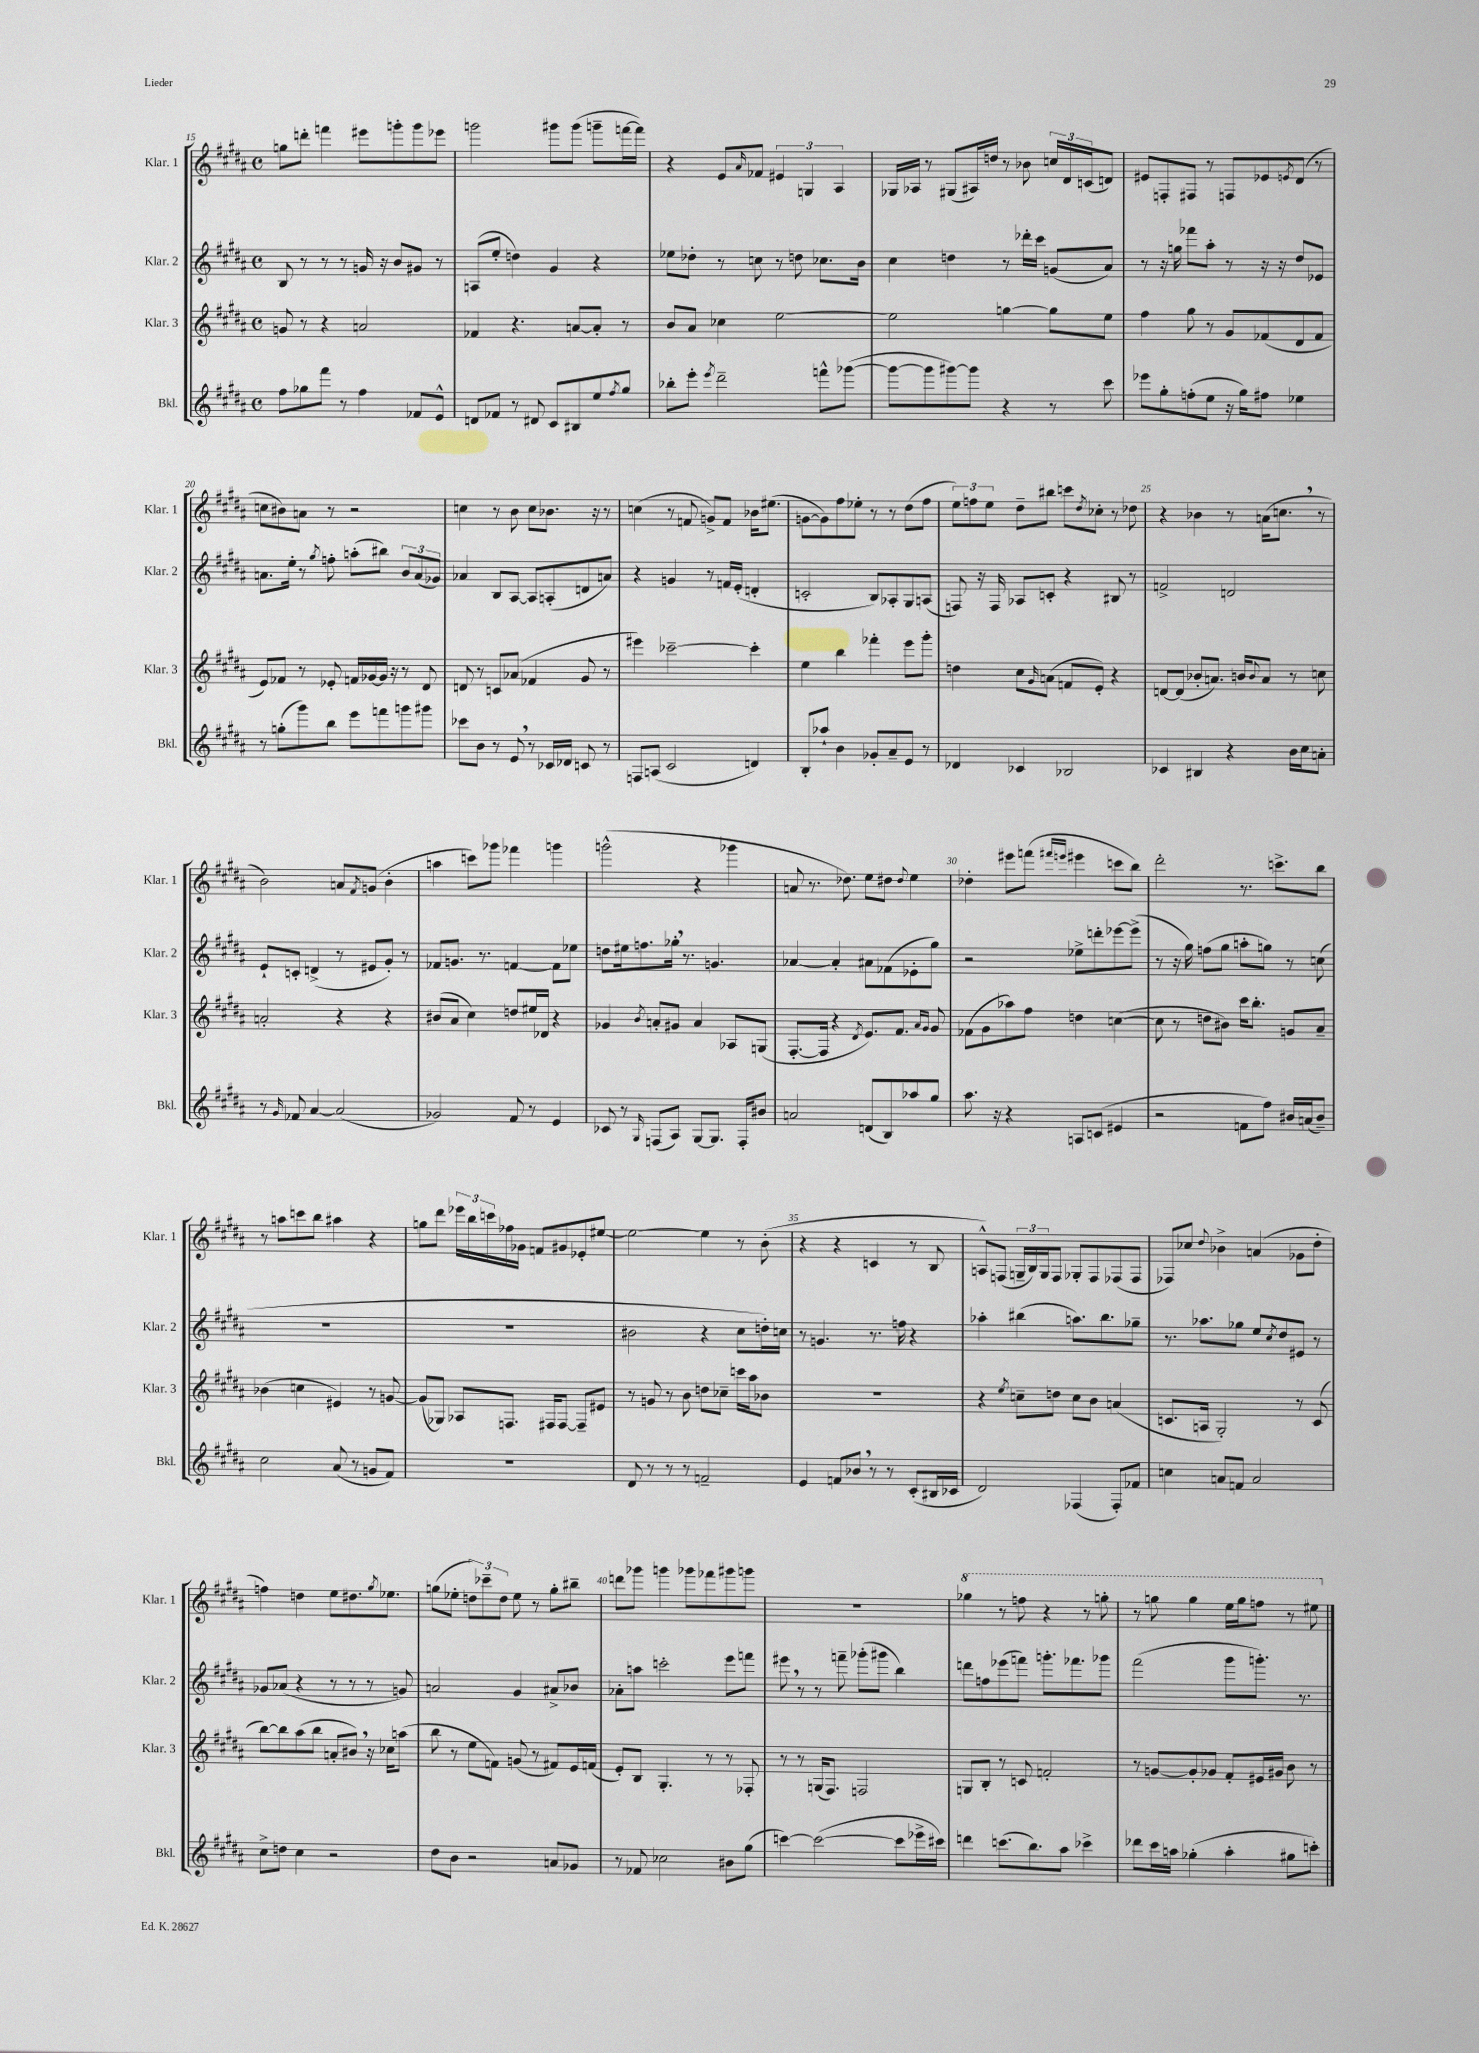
<<
\new StaffGroup <<
\new Staff = "s0" \with { instrumentName = "Klar. 1" shortInstrumentName = "Klar. 1" } {
    \clef treble \key b \major \defaultTimeSignature \time 4/4
    g''8 d'''8-. f'''4 eis'''8 g'''8-. g'''8 ees'''8 |
    g'''2 gis'''8 gis'''8( g'''8-- f'''16~ f'''16) |
    r4 e'8 \grace { ais'16 } fes'8 \tuplet 3/2 { eis'4 g4 ais4 } |
    ges16 aes16 r8 gis8( ais16) d''16 r8 bes'8 \tuplet 3/2 { c''16 dis'16 c'16( } d'8) |
    eis'8 f8-. fis8 r8 f8 ees'8 \acciaccatura { e'8 } dis'8( r8 |
    c''8 bis'8) a'8 r8 r2 |
    c''4 r8 b'8 c''8 bes'8. r16 r8 |
    c''4( r8 f'8 g'8->) f'8 bes'16 eis''8.( |
    g'8~ g'8) fis''8 ees''8-. r8 r8 dis''8( fis''8 |
    \tuplet 3/2 { e''8) f''8 e''8 } dis''8-- bis''8 c'''8 \acciaccatura { dis''8 } ces''8-. r8 des''8 |
    r4 bes'4 r8 a'16( c''8. \breathe r8 |
    b'2) a'8 \acciaccatura { fis'8 } g'8( b'4-. |
    a''4 c'''8) ges'''8 fes'''4 g'''4 |
    g'''2-^( r4 ges'''4 |
    a'8 r8. des''8.) e''8 dis''8 \appoggiatura { dis''8 } e''4 |
    des''4-. eis'''8 f'''8( \grace { fis'''16 e'''16 } eis'''4 c'''8 b''8) |
    dis'''2-. r8. c'''8.-> b''8 |
    r8 a''8 c'''8 b''8 ais''4 r4 |
    g''8 dis'''8 \tuplet 3/2 { ees'''16 b''16 c'''16 } fes''16 ges'16 f'8 gis'8 ees'8-. eis''8~ |
    eis''2~ eis''4 r8 b'8-.( |
    r4 r4 c'4 r8 b8 |
    a8-^) f8( \tuplet 3/2 { g16-- b16) g16 } f8 ges8-. f8 fes8( fes8 |
    fes8) ces''8 \appoggiatura { dis''8 } bes'4-> a'4( ges'8 dis''8-. |
    f''4) d''4 e''8 dis''8. \acciaccatura { gis''8 } ees''8. |
    g''8( ees''8-. \tuplet 3/2 { d''8) ces'''8-- d''8 } ees''8 r8 g''8-. bis''8-- |
    d'''8 ges'''8 g'''4 ges'''8 fes'''8 gis'''8 g'''8 |
    R1 |
    \ottava #1 ges'''4 r8 f'''8 r4 r8 g'''8-. |
    r8 g'''8 g'''4 e'''16 g'''16 f'''8 r8 eis'''8 \ottava #0 \bar "|." |
}
\new Staff = "s1" \with { instrumentName = "Klar. 2" shortInstrumentName = "Klar. 2" } {
    \clef treble \key b \major \defaultTimeSignature \time 4/4
    b8 r8 r8 r8 g'16 r16 b'8 gis'8 r8 |
    a8( e''8-. d''4) gis'4 r4 |
    ees''8 des''8-. r8 c''8 r8 d''8 ces''8. b'16 |
    cis''4 d''4 r8 des'''16-. cis'''16 g'8( ais'8) |
    r8 r16 g''16 fes'''8 ais''8-. r8 r16 r16 dis''8 ees'8 |
    a'8. e''16-. r8 \acciaccatura { gis''8 } f''8-. a''8-.( bis''8) \tuplet 3/2 { b'8 a'8( ges'8) } |
    aes'4 b8 ais8~ ais8 a8-.( d'8 a'8) |
    r4 g'4 r8 f'16 e'16-.( d'4-. |
    c'2-. b8) aes8-. gis8 a8( |
    f8) r16 f16 aes8 c'8-. r4 bis8 r8 |
    f'2-> d'2 |
    e'8-! c'8-. d'4->( r8 eis'8 gis'8-.) r8 |
    fes'8 g'8. r8. f'4~ f'8 ees''8 |
    d''8 eis''16 f''8. ges''16-. \breathe r8. g'4. |
    aes'4~ aes'4-. ais'8 fes'8( ees'8-. gis''8) |
    r2 ees''8-> d'''8-. ees'''8~ ees'''8->( |
    r8 r16 gis''16) f''8( gis''8 a''8-. g''8) r8 c''8( |
    R1 |
    R1 |
    bis'2 r4 cis''8 d''16-.) c''16 |
    r8 g'4. r8. f''16 r4 |
    aes''4-. bis''4( a''8.) bis''8. ges''8-- |
    r8. aes''8. ges''8 e''8 \acciaccatura { cis''8 } dis''8 eis'8 r8 |
    ges'8 aes'8( r4 r8 r8 r8 g'8) |
    a'2 gis'4 ais'8-> bes'8 |
    aes'8-. a''8 c'''2-. e'''8 f'''8 |
    eis'''8 \breathe r8 r8 f'''8-- ges'''8-.( gis'''8 b''4) |
    d'''8 f''8 ees'''8( f'''8) g'''8.-. fes'''8. ges'''8 |
    fis'''2( gis'''8 g'''8.-.) r8. \bar "|." |
}
\new Staff = "s2" \with { instrumentName = "Klar. 3" shortInstrumentName = "Klar. 3" } {
    \clef treble \key b \major \defaultTimeSignature \time 4/4
    g'8 r8 r4 a'2 |
    fes'4 r4. a'8~ a'8-. r8 |
    b'8 ais'8 ces''4 e''2~ |
    e''2 g''4~ g''8 e''8 |
    fis''4 gis''8 r8 gis'8 fes'8( dis'8 fes'8 |
    e'8) fes'8 r8 ees'8-. f'16 ges'16~ ges'16 r16 r8 dis'8 |
    d'8 r8 c'8 aes'8( fes'4 gis'8 r8 |
    eis'''4) ces'''2~-- ces'''4-. |
    e''4 b''4 fes'''4-. e'''8 gis'''8-. |
    d''4 cis''8 \grace { gis'16 } a'8( f'8 e'8-.) r4 |
    d'8~ d'8( bes'8-. a'8.) b'16 \appoggiatura { b'8 } a'8 r8 c''8 |
    a'2-. r4 r4 |
    bis'8( ais'8 cis''4) d''8 eis''16 des'16 r4 |
    ges'4 \acciaccatura { b'8 } a'8-. gis'8 a'4 aes8 g8( |
    fis8.~-. fis16 r4 \acciaccatura { dis'8 } e'8.) fis'8. \grace { ais'16 gis'16 } gis'8 |
    fes'8( gis'8 aes''8) fis''8 d''4 c''4~( |
    c''8 r8 d''8 bis'8) cis'''16 b''8.-. g'8 ais'8-- |
    bes'4( c''4 eis'4) r8 g'8~ |
    g'8( ges8) aes8 f8. fis16 fis8~ fis8-- eis'8 |
    r8 g'8 r8 b'8 d''8 ces''8-- c'''16 ais''16 bes'8 |
    R1 |
    r4 \acciaccatura { e''8 } c''8-- d''8 c''8 b'8 a'4( |
    c'8. a16 gis2-.) r8 c'8( |
    b''8~) b''8 ais''8( b''8 a'8-. bis'8) \breathe r16 ces''16 a''8( |
    b''8 r8 e''8 f'8) g'8( r8 fis'8) e'16 f'16( |
    e'8-.) b8 gis4.-. r8 r8 fes8-. |
    r8 r8 g16( fis8.) f2 |
    g8 b8-. r8 c'8 f'2-. |
    r8 g'8~ g'8-. ges'8 fis'8-. eis'16 gis'16 b'8 r8 \bar "|." |
}
\new Staff = "s3" \with { instrumentName = "Bkl." shortInstrumentName = "Bkl." } {
    \clef treble \key b \major \defaultTimeSignature \time 4/4
    fis''8 ges''8 fis'''8 r8 fis''4 fes'8 e'8-^ |
    d'8 fes'8 r8 dis'8 cis'8 bis8 e''8 \acciaccatura { fis''8 } gis''8 |
    bes''8-. e'''8-. \acciaccatura { e'''8 } dis'''2-- f'''8-^ ges'''8~( |
    ges'''8~ ges'''8 gis'''8~) gis'''8 r4 r8 cis'''8 |
    ees'''8 gis''8-. f''8-.( e''8 r16 gis''16) fis''8 ees''4 |
    r8 g''8-.( gis'''8) b''8 e'''8 f'''8 g'''8 gis'''8 |
    ces'''8 b'8 r8 e'8 \breathe r8 ces'16 des'16 c'8 r8 |
    f8 a8( cis'2 d'4) |
    b8-. aes''8-! b'4 ges'8-. ais'8-- e'8 r8 |
    des'4 ces'4 bes2 |
    ces'4 bis4 r4 b'16 cis''16 a'8-. |
    r8 \grace { gis'16 } fes'8 ais'4~ ais'2( |
    ges'2) fis'8 r8 e'4 |
    ces'8 r8 \grace { gis16 } f8( ais8) gis8~ gis8. f16-. bis'8 |
    a'2 d'8( b8) aes''8 gis''8 |
    ais''8. r16 r4 a8 c'8( eis'4 |
    r2 f'8 fis''8) bis'16 a'16( bis'8--) |
    cis''2 ais'8( r8 g'8 fis'8) |
    R1 |
    dis'8 r8 r8 r8 f'2-- |
    e'4 f'8 bes'8 \breathe r8 r8 cis'8-.( bis16 ces'16 |
    dis'2) fes4( fes8-.) fes'8 |
    c''4 a'8 f'8 a'2 |
    cis''8-> d''8 cis''4 r2 |
    dis''8 b'8 r2 a'8 ges'8 |
    r8 fes'8 ces''2 bis'8 gis''8( |
    c'''4~) c'''2~( c'''8 ees'''16-> cis'''16) |
    d'''4 c'''8.( b''8.) ais''8 ces'''4-> |
    des'''8 cis'''16 a''16 ges''4-.( a''4-. gis''8 c'''8-.) \bar "|." |
}
>>
>>
\layout { \context { \Score currentBarNumber = #15 \override BarNumber.break-visibility = ##(#f #t #t) barNumberVisibility = #(every-nth-bar-number-visible 5) } }
